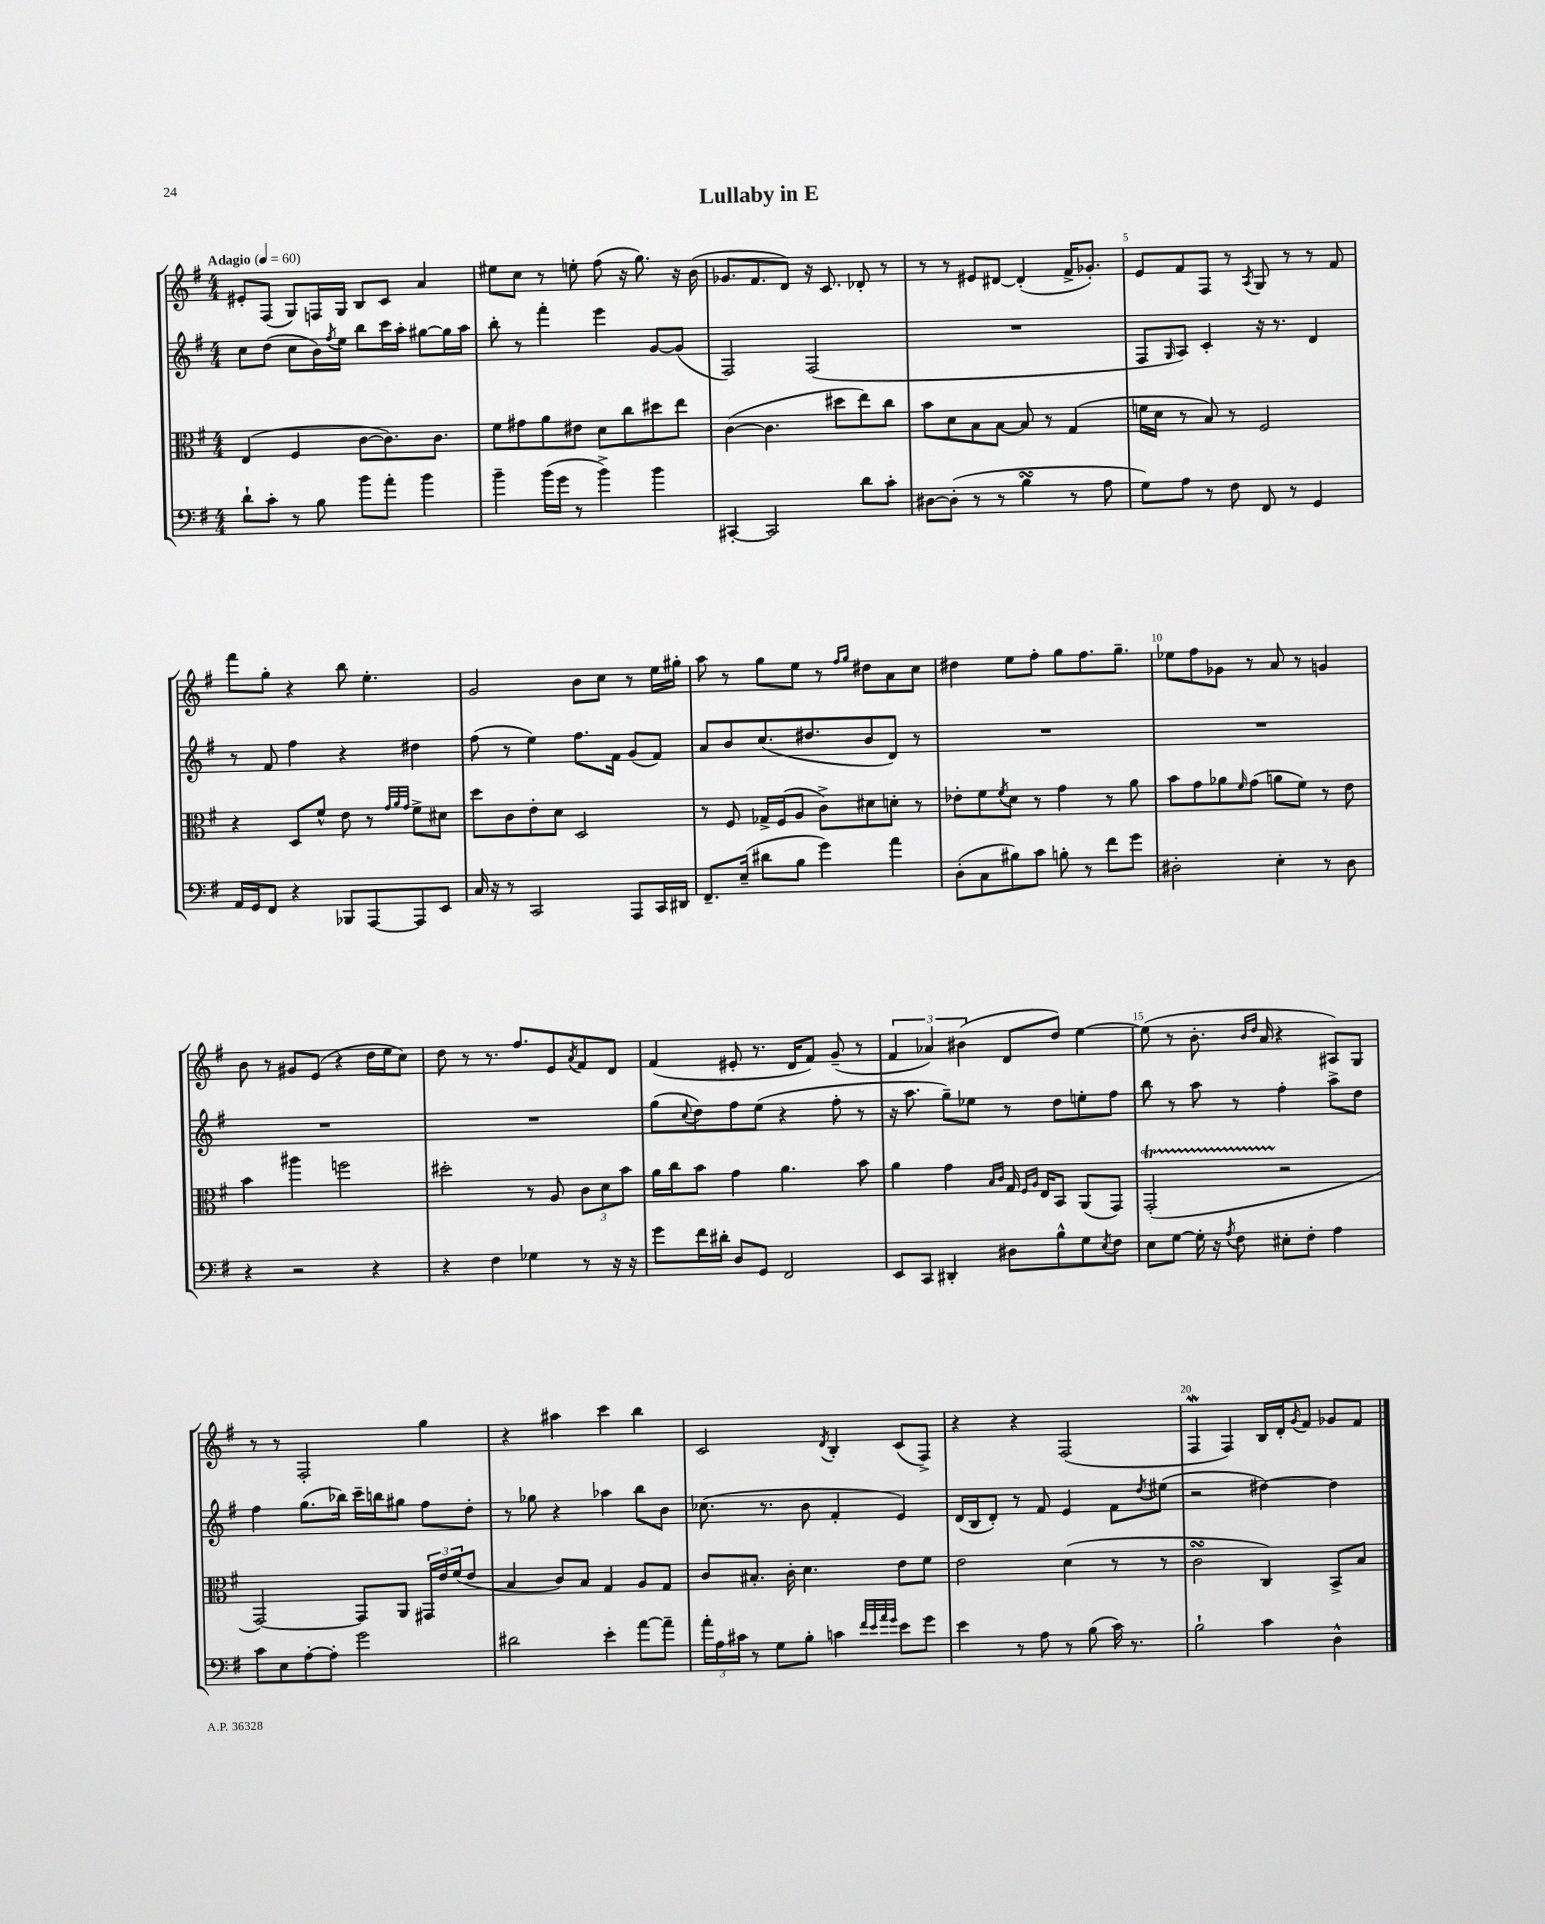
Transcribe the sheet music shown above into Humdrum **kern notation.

**kern	**kern	**kern	**kern
*staff4	*staff3	*staff2	*staff1
*clefF4	*clefC3	*clefG2	*clefG2
*k[f#]	*k[f#]	*k[f#]	*k[f#]
*M4/4	*M4/4	*M4/4	*M4/4
*MM60	*MM60	*MM60	*MM60
8d`	(4E	8cc	8e#'
8c'	.	(8dd	(8F#
8r	4F#	8cc	8G)
8B	.	16b)	16F
.	.	8qff#	.
.	.	16ee	16G
8b	[8c	8bb	8B
8a'	8.c])	16ccc	8c
.	.	16aa'	.
4b	.	[8gg#	4a
.	8.c	.	.
.	.	16gg#]	.
.	.	16aa	.
=	=	=	=
4b~	8f#	8bb'	8ee#
.	8g#	8r	8cc
(16b	8a	4fff#'	8r
16g	.	.	.
8r	8e#	.	8ee'
4b^)	8d	4eee	(8ff#
.	8cc	.	16r
.	.	.	8.gg)
4b	8dd#	[8g	.
.	8ee	(8g]	16r
.	.	.	(16b
=	=	=	=
[4CC#'	([4c	2F#)	8.g-
.	.	.	8.f#
2CC#]	4.c]	.	.
.	.	.	8d)
.	.	(2F#	16r
.	.	.	8.c
.	8dd#	.	.
8d	8ee)	.	8d-'
8c'	8cc	.	8r
=	=	=	=
[8D#	8b	1r	8r
(8D#']	8d	.	8r
8r	8B	.	8e#
8r	[8B	.	[8d#
4B	8B]	.	(4d#']
.	8r	.	.
8r	(4G	.	16f#^
.	.	.	8.g-')
8A	.	.	.
=	=	=	=
8G)	16f	8F#	8e
.	16d	.	.
.	.	16qqG	.
8A	8r	8A)	8f#
8r	8B)	4c'	8F#
8F#	8r	.	8r
.	.	.	8qA
8FF#	2F#	16r	8G
.	.	8.r	.
8r	.	.	8r
4GG	.	4d	8r
.	.	.	8f#
=	=	=	=
16AA	4r	8r	8fff#
16GG	.	.	.
8FF#	.	8f#	8gg'
4r	8D	4ff#	4r
.	8f#^^	.	.
8BBB-	8e	4r	8bb
[8AAA	8r	.	4.ee'
.	32qqg	.	.
.	32qqa	.	.
.	32qqg	.	.
8AAA]	8f#^	4dd#	.
8EE	8d#	.	.
=	=	=	=
16C	8dd	(8ff#	2g
16r	.	.	.
8r	8c	8r	.
2CC	8e'	4ee)	.
.	8d	.	.
.	2D	8.ff#	8b
.	.	.	8cc
.	.	16f#	.
8AAA	.	(8g	8r
16CC	.	8f#)	16ee
16DD#	.	.	16gg#'
=	=	=	=
8.FF#~	8r	8a	8aa
.	8F#	8b	8r
(16E~	.	.	.
8d#	16G-^	(8.cc	8gg
.	(16F#	.	.
8B	8A	.	8ee
.	.	8.dd#	.
4g)	8c^)	.	8r
.	.	.	16qqff#
.	.	.	16qqgg
.	8d#	8b	8dd#
4a	8d'	8d)	8a
.	8r	8r	8cc
=	=	=	=
(8D'	8e-'	1r	4dd#
8C	8f#	.	.
.	8qf#	.	.
8B#)	8d	.	8ee
8c	8r	.	8ff#'
8B'	4g	.	8gg
8r	.	.	8.ff#
8f#	8r	.	.
.	.	.	8.gg~
8g	8a	.	.
=	=	=	=
2D#'	8b	1r	8ee-
.	8g	.	8ff#
.	8a-	.	8g-
.	16qqf#	.	.
.	(8g	.	8r
4E'	8a	.	8a
.	8f#)	.	8r
8r	8r	.	4g
8D#	8e	.	.
=	=	=	=
4r	4b	1r	8b
.	.	.	8r
2r	4aa#	.	8g#
.	.	.	(8e
.	2ff	.	4r
4r	.	.	16dd
.	.	.	16ee
.	.	.	8cc)
=	=	=	=
4r	2dd#'	1r	8dd
.	.	.	8r
4F#	.	.	8.r
.	.	.	8.ff#
4G-	8r	.	.
.	8A	.	8e
.	.	.	8qa
8r	12c	.	8f#
.	12d	.	.
16r	.	.	8d
.	12b	.	.
16r	.	.	.
=	=	=	=
8g	16a	(8gg	(4f#
.	16cc	.	.
.	.	8qqcc	.
16f#	8b	8dd)	.
16d#'	.	.	.
8D	4g	8ff#	8e#'
8GG	.	(8ee	8.r
2FF#	4.a	4r	.
.	.	.	16d
.	.	.	8f#)
.	.	8ff#'	(8g~
.	8b	8r	8r
=	=	=	=
8EE	4a	16r	6f#
.	.	8.aa	.
8CC	.	.	.
.	.	.	6a-)
4DD#'	4g	8gg~)	.
.	.	.	(6b#
.	.	8ee-	.
.	16qqB	.	.
.	16qqc	.	.
8D#	16G	8r	8d
.	16qqF#	.	.
.	16qqA	.	.
.	16E	.	.
8B^^	8BB	8dd	8dd)
8G	(8AA	8ee'	[4ee
8qE	.	.	.
8F#	8GG)	8ff#	.
=	=	=	=
8E	(2GG'	8bb	(8ee]
[8G	.	8r	8r
16G']	.	8aa	8.b'
16r	.	.	.
8qA	.	.	.
8F#	.	8r	.
.	.	.	16qqb
.	.	.	16qqdd
.	.	.	16a
8E#'	2r	4ff#'	4r
8F#'	.	.	.
4A	.	8aa^	8A#)
.	.	8dd	8G
=	=	=	=
8c	[2GG)	4ff#	8r
8E	.	.	8r
[8A'	.	(8.gg	2F#'
8A']	.	.	.
.	.	16bb-)	.
2g	8GG]	16ccc~	.
.	.	16bb	.
.	8AA	8gg#	.
.	24GG#	8ff#	4gg
.	24e	.	.
.	(24f#	.	.
.	8e	8dd'	.
=	=	=	=
2d#	4B	8r	4r
.	.	8gg-	.
.	8c)	4r	4aa#
.	8B	.	.
4e'	4G	4aa-	4ccc
[8a	8A	8bb	4bb
8a~]	8G	8b	.
=	=	=	=
24a'	8c	(8.cc-	2c
24A	.	.	.
24c#	.	.	.
8r	8.B#'	.	.
.	.	8.r	.
8G	.	.	.
.	16c'	.	.
8B'	4.d	8b	.
.	.	.	8qd
4c	.	4f#'	4B'
32qqf#	.	.	.
32qqe	.	.	.
32qqa	.	.	.
32qqg	.	.	.
8e	8e	4e)	(8c
8g	8f#	.	8F#^)
=	=	=	=
4e	2e	(16d	4r
.	.	16B	.
.	.	8d')	.
8r	.	8r	4r
8A	.	8f#	.
8r	(4d	4e	(2F#
(8B	.	.	.
16c)	8r	8f#	.
8.r	.	.	.
.	.	8qdd	.
.	8r	(8ee#	.
=	=	=	=
2B`	2c	2r	4F#
.	.	.	4F#)
4c	4C)	[4dd#)	16B
.	.	.	16d'
.	.	.	8qg
.	.	.	8f#
4D^^	8BB^	4dd#]	8g-
.	8B	.	8f#
==	==	==	==
*-	*-	*-	*-
